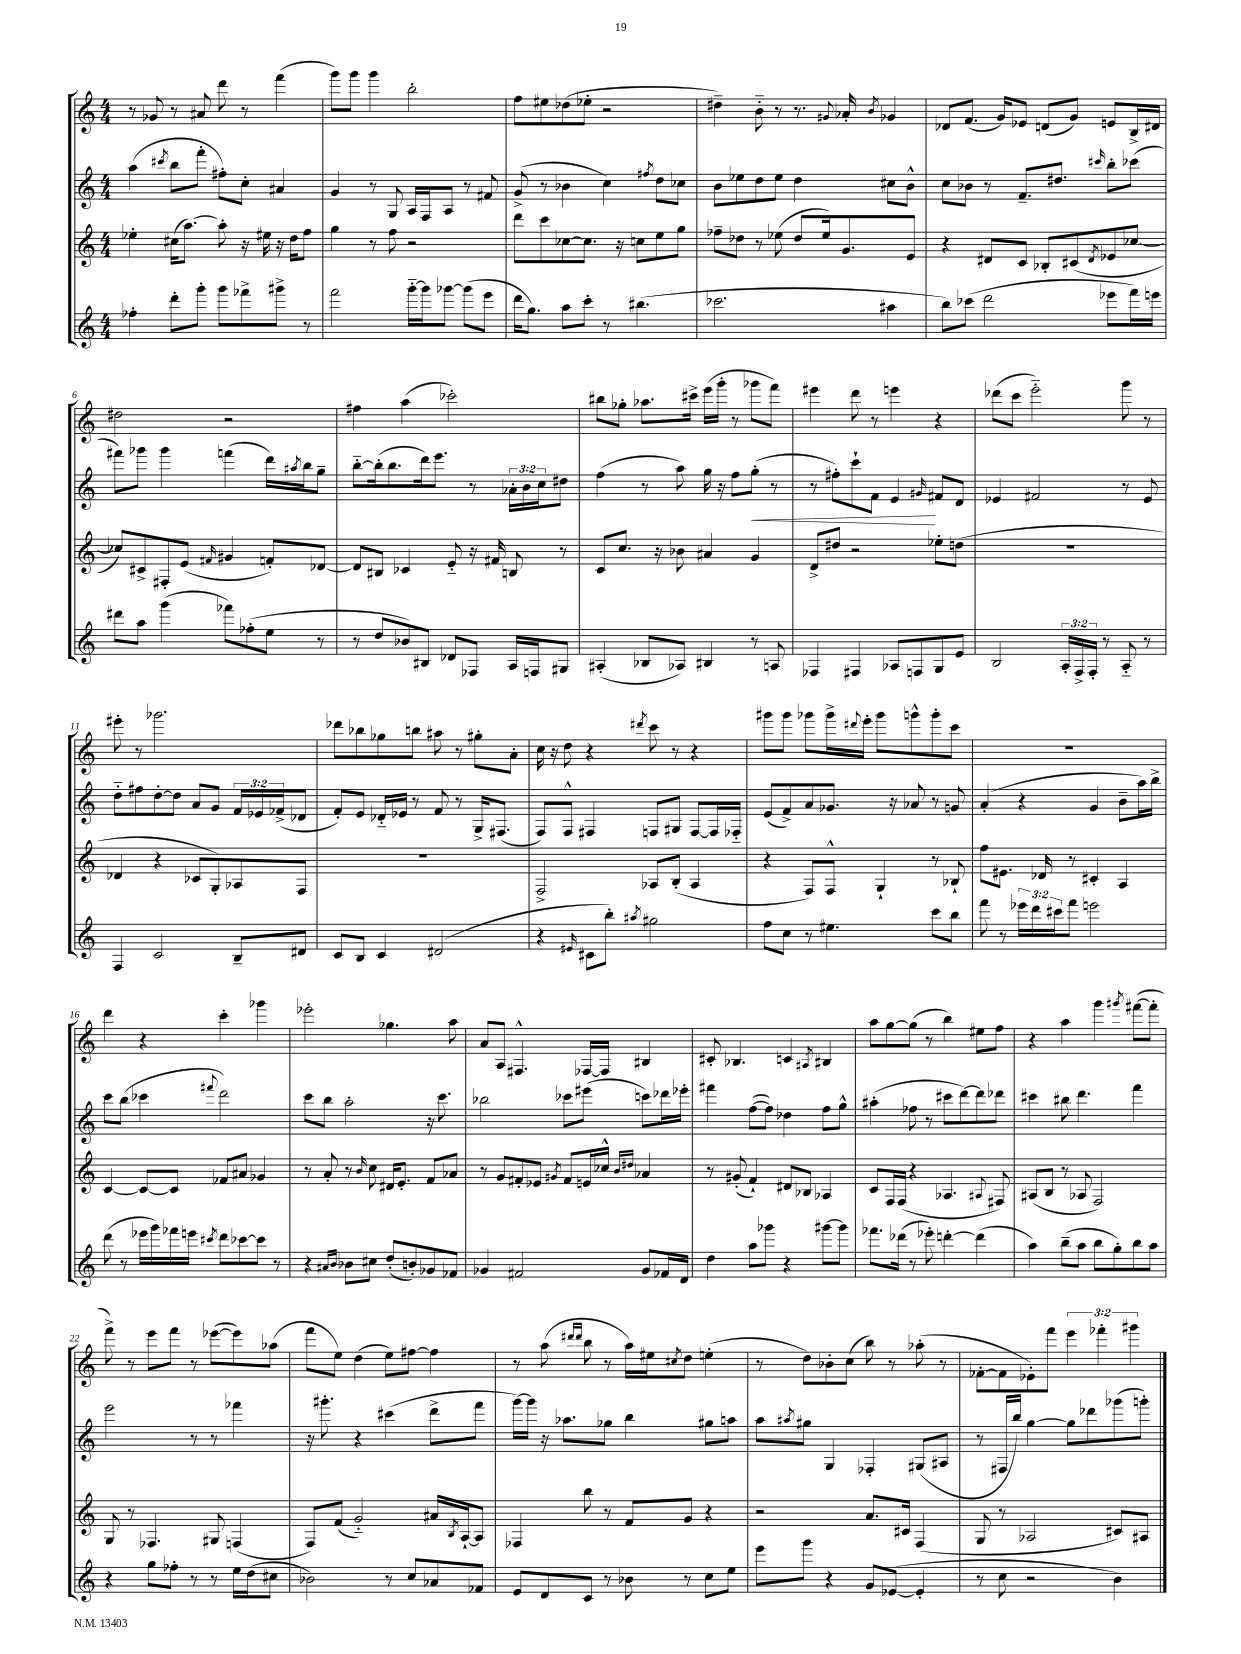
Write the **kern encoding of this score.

**kern	**kern	**kern	**dynam	**kern
*part4	*part3	*part2	*part2	*part1
*staff4	*staff3	*staff2	*staff2	*staff1
*clefG2	*clefG2	*clefG2	*	*clefG2
*k[]	*k[]	*k[]	*	*k[]
*M4/4	*M4/4	*M4/4	*	*M4/4
=1	=1	=1	=1	=1
4ff-X'\	4ee-X'\	(4aa\	.	8r
.	.	.	.	8g-X/
.	.	8qccc#X/	.	.
8ddd'\L	(16cc#X\KL	8bb\L	.	8r
.	[8.aa\J)	.	.	.
8ggg'\J	.	8fff'\J	.	8a#X/
8ggg\L	8aa'\]	8ff#X'\L)	.	8ddd\
8fff-X^\	16r	8cc'\J	.	8r
.	16ee#X\	.	.	.
8ggg#X^\J	16r	4a#X/	.	(4fff\
.	16dd\KL	.	.	.
8r	8ff\J	.	.	.
=2	=2	=2	=2	=2
2fff\	4gg\	4g/	.	8ggg\L)
.	.	.	.	8ggg\J
.	8r	8r	.	4ggg\
.	8ff\	8G/	.	.
[16ggg\LL	2r	16A/LL	.	2bb'\
16ggg\J]	.	16F/J	.	.
[8ggg-X\J	.	8A/J	.	.
(8ggg-\L]	.	8r	.	.
8eee\J	.	8f#X/	.	.
=3	=3	=3	=3	=3
16ddd\KL	8ddd\L	(8g^/	.	8ff\L
8.gg\J)	.	.	.	.
.	8ccc\	8r	.	8ee#X\
8aa\L	[8cc-X\	4b-X\	.	(8dd-X\
8ccc'\J	8.cc-\J]	.	.	8ee-X'\J
8r	.	4cc\)	.	2r
.	16r	.	.	.
(4.bb#X\	8ccn\L	.	.	.
.	.	8qff#X/	.	.
.	8ee\	8dd\L	.	.
.	8gg\J	8cc-X\J	.	.
=4	=4	=4	=4	=4
2.ccc-X\	8ff-X~\L	8b\L	.	4dd#X~\)
.	8dd-X\J	8ee-X\	.	.
.	8r	8dd\	.	8b\
.	(8ee-X\	8ee-\J	.	8r
.	8dd-/L	4dd\	.	8.r
.	16ee-/k)	.	.	.
.	.	.	.	8qqg#X/
.	8.g/	.	.	16a-X'/
.	.	.	.	8qb/
4aa#X\	.	8cc#X\L	.	4g-X/
.	8e/J	8b^^\J	.	.
=5	=5	=5	=5	=5
8bb\L)	4r	8cc\L	.	8d-X/L
(8ccc-X\J	.	8b-X\J	.	(8.f/J
2ddd\	8d#X/L	8r	.	.
.	.	.	.	16g/KL)
.	8c/J	8.f~/L	.	8e-X/J
.	8B-X'/L	.	.	(8dn/L
.	.	8.dd#X/J	.	.
.	(8c#X/	.	.	8g/J)
.	8qd#/	16qqccc#X/	.	.
8eee-X\L	8e-X/	8bb'\L	.	8en/L
16fff\L)	[8cc-X/J	(8ccc-X\J	.	16B^/L
16eeen\JJ	.	.	.	16d#X/JJ
!!LO:LB:g=z
=6	=6	=6	=6	=6
8ddd#X\L	8cc-X/L])	8fff#X\L)	.	2dd#X\
8aa\J	8c#X^/	8ggg-X\J	.	.
(4ggg\	8F#X'/	4ggg-\	.	.
.	(8e/J	.	.	.
.	16qqf#X/	.	.	.
8fff-X\L)	4g#X/	(4fffn\	.	2r
(8ff-X'\	.	.	.	.
8ee\J	8fn'/L)	16ddd\LL)	.	.
.	.	8qaa#X/	.	.
.	.	16bb\J	.	.
8r	[8d-X/J	8gg~\J	.	.
=7	=7	=7	=7	=7
8r	8d-/L]	[8bb\L	.	4ff#X\
8dd/L	8B#X/J	(16bb'\k]	.	.
.	.	8.bb\	.	.
8b-X/)	4c-X/	.	.	(4aa\
8B#X/J	.	16ddd\k)	.	.
.	.	8.eee\J	.	.
8d-X/L	8e/	.	.	2ccc-X'\)
8F-X/J	16r	8r	.	.
.	16f#X/	.	.	.
16A/LL	8Bn/	24a-X'\LL	.	.
.	.	24b\	.	.
16Fn/J	.	.	.	.
.	.	24cc\J	.	.
8G#X/J	8r	8dd#X\J	.	.
=8	=8	=8	=8	=8
(4A#X'/	8c/L	(4ff\	.	8bb#X\L
.	8.cc/J	.	.	8gg-X'\J
8B-X/L	.	8r	.	8.aa-X\L
.	16r	.	.	.
8A-X/J)	8b-X\	8aa\)	.	.
.	.	.	.	16ccc#X^\Jk
4B#X/	4a#X/	16gg\	.	(16eee\LL
.	.	16r	.	16ggg'\JJ
.	.	8ff\L	.	8r
!	!	!	!LO:HP:b	!
8r	4g/	(8gg'\J	<	8ggg-X\L
8An/	.	8r	.	8fff\J)
=9	=9	=9	=9	=9
4F-X/	8d^/L	8r	.	4eee#X\
.	8dd#X/J	8ff#X'\L)	.	.
4F#X/	2r	8ccc`\	.	8ddd\
.	.	8f\J	.	8r
8A-X/L	.	4e/	.	4eeen\
8Fn/	.	.	.	.
.	.	16qqg#X/	.	.
8G/	8ee-X'\L	8f#X/L	[	4r
8e/J	(8ddn\J	8d/J	.	.
=10	=10	=10	=10	=10
2B/	1r	4e-X/	.	(8ddd-X\L
.	.	.	.	8ccc\J
.	.	2f#X/	.	2eee\)
24A'/LL	.	.	.	.
24F^/	.	.	.	.
24F'/JJ	.	.	.	.
8r	.	.	.	.
8A/	.	8r	.	8ggg\
8r	.	8e-/	.	8r
!!LO:LB:g=z
=11	=11	=11	=11	=11
4F/	4d-X/	8dd\L	.	8eee#X'\
.	.	8ff#X\	.	8r
2c/	4r	[8dd'\	.	2.ggg-X\
.	.	8dd\J]	.	.
.	8c-X/L	8a/L	.	.
.	8G'/)	8g/J	.	.
8B~/L	8A-X/	24f/LL	.	.
.	.	24e-X/	.	.
.	.	(24f-X^/J	.	.
8d#X/J	8F/J	8d-X/J	.	.
=12	=12	=12	=12	=12
8c/L	1r	8f'/L)	.	8ddd-X\L
8B/J	.	8e/J	.	8bb-X\
4c/	.	16d-X/LL	.	8gg-X\
.	.	16e-X/JJ	.	.
.	.	8r	.	8bbn\J
(2d#X/	.	8f/	.	8aa#X\
.	.	8r	.	8r
.	.	16G^/KL	.	8gg#X'\L
.	.	(8.F#X/J	.	.
.	.	.	.	8a'\J
=13	=13	=13	=13	=13
4r	2F^/	8F/L)	.	16cc\
.	.	.	.	16r
.	.	8F^^/J	.	8dd\
16qqe#X/	.	.	.	.
8c#X\L	.	4F#X/	.	4r
8bb'\J)	.	.	.	.
8qaa#X/	.	.	.	8qddd#X/
2gg#X\	8A-X/L	8Fn/L	.	8ccc\
.	(8B'/J	8G#X/J	.	8r
.	4A-/	[8F/L	.	4r
.	.	16F/L]	.	.
.	.	16F-X/JJ	.	.
=14	=14	=14	=14	=14
8ff\L	4r	(8e/L	.	8ggg#X\L
8cc\J	.	8f^/)	.	8ggg#\J
8r	8F/L)	8a/	.	8ggg-X\L
4.ee#X\	8F^^/J	8.g-X/J	.	16ggg-^\L
.	.	.	.	8qqddd#X/
.	.	.	.	16eee'\JJ
.	4G`/	.	.	8ggg-\L
.	.	16r	.	.
.	.	8a-X/	.	8gggn^^\
8ccc\L	8r	8r	.	8ggg'\
8bb\J	8B-X`/	8gn/	.	8ccc\J
=15	=15	=15	=15	=15
8fff\	8ff\L	(4a'/	.	1r
8r	8.e#X\J	.	.	.
24eee-X\LL	.	4r	.	.
24ddd\	.	.	.	.
.	16d-X/	.	.	.
24ccc#X\J	.	.	.	.
8fff\J	8r	.	.	.
2eeen\	4c#X'/	4g/	.	.
.	4A/	8b~\L	.	.
.	.	16aa\L)	.	.
.	.	16bb^\JJ	.	.
!!LO:LB:g=z
=16	=16	=16	=16	=16
(8ddd\	[4c/	8ccc\L	.	4ddd\
8r	.	(8bb\J	.	.
16eee-X\LL	8c/L_	4ccc-X\	.	4r
16ggg\)	.	.	.	.
16fff-X\	8c/J]	.	.	.
16eeen\JJ	.	.	.	.
8qccc#X/	.	8qqfff#X/	.	.
8ddd\L	8f-X/L	2ddd\)	.	4ccc'\
[8ccc-X\	8a#X/J	.	.	.
8ccc-\J]	4g-X/	.	.	4ggg-X\
8r	.	.	.	.
=17	=17	=17	=17	=17
4r	8r	8ccc\L	.	2eee-X'\
.	8a'/	8bb\J	.	.
16qqa#X/LL	.	.	.	.
16qqb/JJ	.	.	.	.
8b-X\L	8r	2aa'\	.	.
.	16qqb/	.	.	.
8cc#X\J	8cc\	.	.	.
(8dd'/L	16d#X/KL	.	.	4.gg-X\
.	8.e'/J	.	.	.
8bn'/)	.	.	.	.
8g-X/	8f/L	16r	.	.
.	.	8.ccc\	.	.
8f-X/J	8a-X/J	.	.	8aa\
=18	=18	=18	=18	=18
4g-X/	8r	2bb-X\	.	8a/L
.	8g/L	.	.	8A/J
2f#X/	8f#X'/	.	.	4.F#X^^/
.	8e-X/J	.	.	.
.	8qg#X/	.	.	.
.	8f#/L	8ccc-X\L	.	.
.	16en/L	(8eee#X\J	.	[16F-X/LL
.	16cc-X^^/JJ	.	.	16F-/JJ]
.	16qqb/LL	.	.	.
.	16qqdd#X/JJ	.	.	.
8g-/L	4a-X/	8cccn\L)	.	4B#X/
16f-X/L	.	16ddd-X\L	.	.
16d/JJ	.	16eee-X'\JJ	.	.
=19	=19	=19	=19	=19
4dd\	8r	4fff#X\	.	8c#X'/
.	(8g#X'/	.	.	4.B-X/
8aa\L	4f`/)	([8ff\L	.	.
8ggg-X\J	.	8ff\J])	.	.
4r	8d#X/L	4dd-X\	.	4cn/
.	8B-X/J	.	.	.
.	.	.	.	8qA#X/
[8ggg#X\L	4A-X/	8ff\L	.	4B#X/
8ggg#\J]	.	8gg^^\J	.	.
=20	=20	=20	=20	=20
8.fff-X\L	8c/L	(4aa#X'\	.	8aa\L
.	16F/L	.	.	[8gg\
(16ddd-X\Jk	(16F/JJ	.	.	.
8r	4r	8ff-X\	.	(8gg\J]
8eee-X'\)	.	8r	.	8r
[4dddn'\	4.A-X/	8ccc#X\L	.	4bb\)
.	.	[8ddd\)	.	.
(4ddd\]	.	8ddd\]	.	8ee#X\L
.	8qqA#X/	.	.	.
.	8F#X/)	8ddd-X\J	.	8ff\J
=21	=21	=21	=21	=21
4aa\)	(8A#X/L	4ccc#X\	.	4r
.	8B/J	.	.	.
(8bb~\L	8r	8bb#X\	.	4aa\
8aa\J	8A-X/	4.ddd\	.	.
8bb\L	2F/)	.	.	4ggg\
8gg'\)	.	.	.	.
.	.	.	.	8qggg#X/
8bb\	.	4fff\	.	([8fff#X\L
8aa\J	.	.	.	8fff#'\J]
!!LO:LB:g=z
=22	=22	=22	=22	=22
4r	8G/	2eee\	.	8fff^\)
.	8r	.	.	8r
8gg\L	4.F-X/	.	.	8eee\L
8ff-X'\J	.	.	.	8fff\J
8r	.	8r	.	8r
8r	8G#X/	8r	.	([8eee-X\L
16ee\LL	(4Fn/	4fff-X\	.	8eee-\])
(16dd\J	.	.	.	.
8cc#X\J	.	.	.	(8aa-X\J
=23	=23	=23	=23	=23
2b-X\)	8F/L)	16r	.	8fff\L
.	.	8.ggg#X'\	.	.
.	(8f/J	.	.	8ee\J)
.	2g/)	4r	.	(4dd\
8r	.	(4ccc#X\	.	8ee\L)
8cc/L	.	.	.	[8ff#X\J
8a-X/	16a#X/LL	8ddd^\L	.	4ff#\]
.	8qB/	.	.	.
.	[16A`/J	.	.	.
8f-X/J	8A/J]	8fff\J	.	.
=24	=24	=24	=24	=24
8e/L	4F-X/	[16ggg\LL)	.	8r
.	.	16ggg\JJ]	.	.
8d/	.	16r	.	(8aa\
.	.	8.aa-X\L	.	.
.	.	.	.	16qqddd#X/LL
.	.	.	.	16qqddd#/JJ
8c/J	8bb\	.	.	8bb\
8r	8r	8gg-X\J	.	8r
8b-X\	8f/L	4bb\	.	16aa\LL)
.	.	.	.	16ee#X\J
.	.	.	.	8qcc#X/
8r	8g/J	.	.	8dd\J
8cc\L	4r	8gg#X\L	.	(4een'\
8ee\J	.	8aan\J	.	.
=25	=25	=25	=25	=25
8eee\L	2r	8aa\L	.	8r
.	.	8qaa#X/	.	.
8ggg\J	.	8gg#X\J	.	8dd\L)
4r	.	4G/	.	8b-X'\
.	.	.	.	(8cc\J
8g/L	8.a/L	4F-X'/	.	8bb\)
([8e-X/J	.	.	.	8r
.	16c#X/Jk	.	.	.
4e-'/]	(4F/	(8G#X/L	.	(8aa-X'\
.	.	8A#X/J	.	8r
=26	=26	=26	=26	=26
8r	8G/	8r	.	[8f-X'\L
8cc\	8r	16F#X/LL	.	8f-\]
.	.	16bb/JJ)	.	.
2r	2A-X/	[4gg\	.	8e-X'\)
.	.	.	.	8fff\J
.	.	8gg\L]	.	6eee\
.	.	8ddd-X\	.	.
.	.	.	.	6fff-X'\
4b\)	8c#X/L)	(8ggg-X\	.	.
.	.	.	.	6ggg#X\
.	8A#X/J	8gggn'\J)	.	.
==	==	==	==	==
*-	*-	*-	*-	*-
